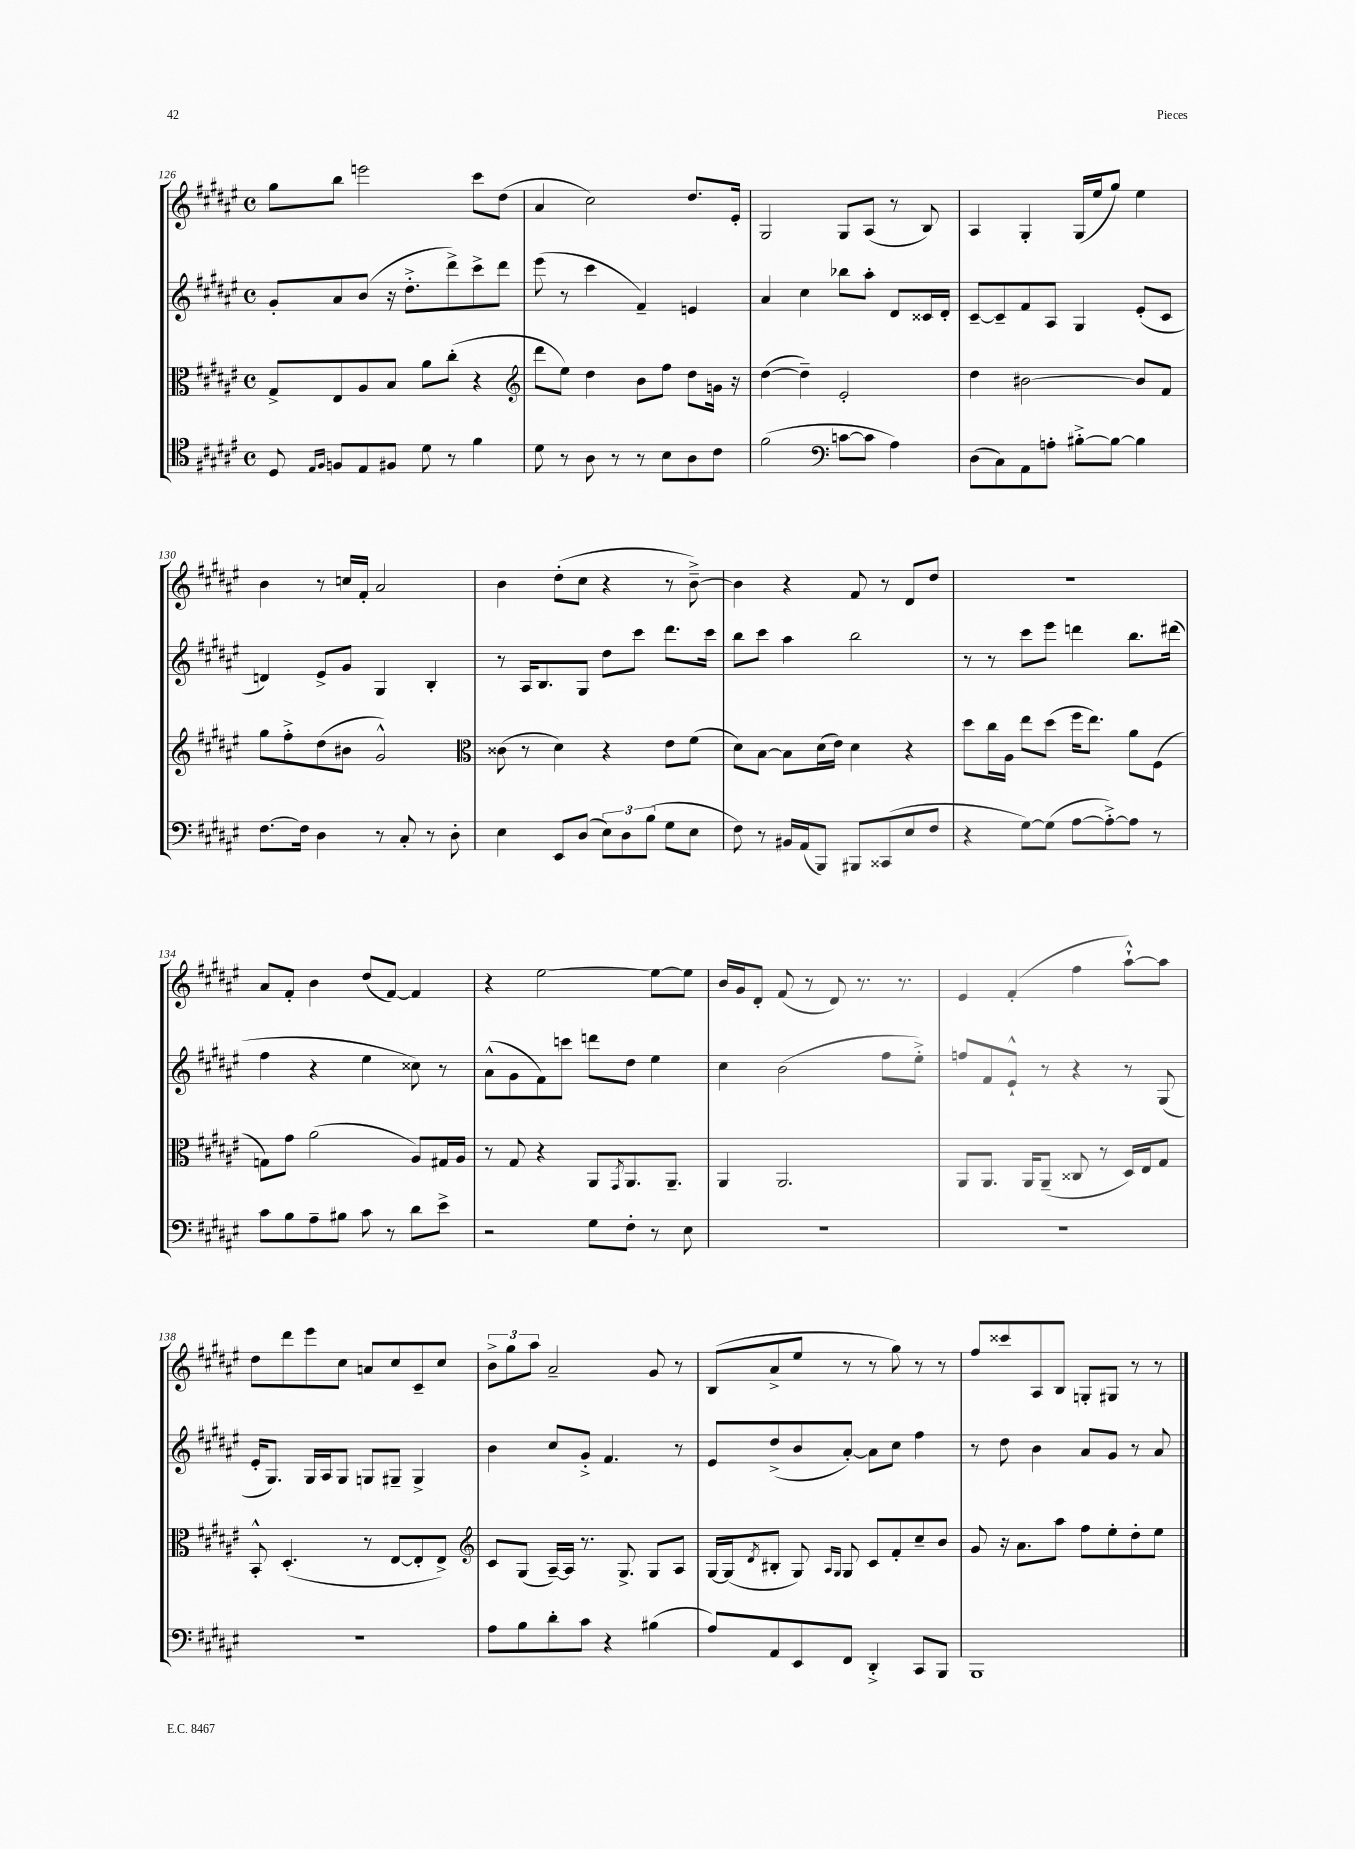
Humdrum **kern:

**kern	**kern	**kern	**kern
*part4	*part3	*part2	*part1
*staff4	*staff3	*staff2	*staff1
*clefC4	*clefC3	*clefG2	*clefG2
*k[f#c#g#d#a#e#]	*k[f#c#g#d#a#e#]	*k[f#c#g#d#a#e#]	*k[f#c#g#d#a#e#]
*M4/4	*M4/4	*M4/4	*M4/4
*met(c)	*met(c)	*met(c)	*met(c)
=126	=126	=126	=126
8D#/	8G#^/L	8g#'/L	8gg#\L
16qqE#/LL	.	.	.
16qqF#/JJ	.	.	.
8Fn/L	8E#/	8a#/	8bb\J
8E#/	8A#/	(8b/J	2eeen\
8F#X/J	8B/J	16r	.
.	.	8.dd#'^\L	.
8d#\	8a#\L	.	.
8r	(8cc#'\J	8ddd#^\)	.
4f#\	4r	8ccc#^\	8ccc#\L
.	.	8ddd#\J	(8dd#\J
=127	=127	=127	=127
*	*clefG2	*	*
8d#\	8ddd#\L	(8eee#\	4a#/
8r	8ee#\J)	8r	.
8A#\	4dd#\	4ccc#\	2cc#\)
8r	.	.	.
8r	8b\L	4f#~/)	.
8B\L	8ff#\J	.	.
8A#\	8dd#\L	4en/	8.dd#/L
8c#\J	16gn\Jk	.	.
.	16r	.	16e#'/Jk
=128	=128	=128	=128
(2f#\	([4dd#\	4a#/	2G#/
.	4dd#~\])	4cc#\	.
*clefF4	*	*	*
[8cn\L	2e#'/	8bb-X\L	8G#/L
8c\J]	.	8aa#'\J	(8A#/J
4A#\)	.	8d#/L	8r
.	.	16c##X/L	8B/)
.	.	16d#'/JJ	.
=129	=129	=129	=129
(8D#\L	4dd#\	[8c#~/L	4A#/
8C#\)	.	8c#~/]	.
8AA#\	[2b#X\	8f#/	4G#'/
8An'\J	.	8A#/J	.
[8B#X'^\L	.	4G#/	(16G#/LL
.	.	.	16ee#/J
8B#\J_	.	.	8gg#/J)
4B#\]	8b#/L]	(8e#'/L	4ee#\
.	8f#/J	8c#/J	.
!!LO:LB:g=z
=130	=130	=130	=130
[8.F#\L	8gg#\L	4dn/)	4b\
.	8ff#'^\	.	.
16F#\Jk]	.	.	.
4D#\	(8dd#\	8e#^/L	8r
.	8b#X\J	8g#/J	16ccn/LL
.	.	.	16f#'/JJ
8r	2g#^^/)	4G#/	2a#/
8C#'/	.	.	.
8r	.	4B'/	.
8D#'\	.	.	.
=131	=131	=131	=131
*	*clefC3	*	*
4E#\	(8c##X\	8r	4b\
.	8r	16A#/KL	.
.	.	8.B/	.
8EE#/L	4d#\)	.	(8dd#'\L
(8D#/J	.	8G#/J	8cc#\J
12E#\L)	4r	8dd#\L	4r
12D#\	.	.	.
.	.	8ccc#\J	.
(12B\J	.	.	.
8G#\L	8e#\L	8.ddd#\L	8r
8E#\J	(8f#\J	.	[8b~^\)
.	.	16ccc#\Jk	.
=132	=132	=132	=132
8F#\)	8d#\L)	8bb\L	4b\]
8r	[8B\J	8ccc#\J	.
16BB#X/LL	8B\L]	4aa#\	4r
(16AA#/J	.	.	.
8BBB/J)	(16d#\L	.	.
.	16e#\JJ)	.	.
8BBB#X/L	4d#\	2bb\	8f#/
(8CC##X/	.	.	8r
8E#/	4r	.	8d#/L
8F#/J	.	.	8dd#/J
=133	=133	=133	=133
4r	8dd#\L	8r	1r
.	16cc#\L	8r	.
.	16A#\JJ	.	.
[8G#\L)	8ee#\L	8ccc#\L	.
(8G#\J]	(8dd#\J	8eee#\J	.
[8A#\L	16ff#\KL	4dddn\	.
.	8.ee#\J)	.	.
8A#'^\_)	.	.	.
8A#\J]	8a#\L	8.bb\L	.
8r	(8F#\J	.	.
.	.	(16ddd#X\Jk	.
!!LO:LB:g=z
=134	=134	=134	=134
8c#\L	8Gn\L)	4ff#\	8a#/L
8B\	8g#\J	.	8f#'/J
8A#~\	(2a#\	4r	4b\
8B#X\J	.	.	.
8c#\	.	4ee#\	(8dd#/L
8r	.	.	[8f#/J)
8d#\L	8A#/L)	8cc##X\)	4f#/]
8e#^\J	16G#X/L	8r	.
.	16A#/JJ	.	.
=135	=135	=135	=135
2r	8r	(8a#^^\L	4r
.	8G#/	8g#\	.
.	4r	8f#\)	[2ee#\
.	.	8cccn\J	.
8G#\L	8AA#/L	8dddn\L	.
.	8qGG#/	.	.
8F#'\J	8.AA#/	8dd#\J	.
8r	.	4ee#\	8ee#\L_
.	8.AA#~/J	.	.
8E#\	.	.	8ee#\J]
=136	=136	=136	=136
1r	4AA#/	4cc#\	16b/LL
.	.	.	16g#/J
.	.	.	8d#'/J
.	2.AA#/	(2b\	(8f#/
.	.	.	8r
.	.	.	8d#/)
.	.	.	8.r
.	.	8ff#\L	.
.	.	.	8.r
.	.	8ee#'^\J)	.
=137	=137	=137	=137
1r	8AA#/L	8ffn/L	4e#/
.	8.AA#/J	8f#/	.
.	.	8e#`^^/J	(4f#'/
.	16AA#/KL	.	.
.	(8AA#~/J	8r	.
.	8C##X/	4r	4ff#\
.	8r	.	.
.	16D#/LL)	8r	[8aa#`^^\L)
.	16E#/J	.	.
.	8G#/J	(8G#/	8aa#\J]
!!LO:LB:g=z
=138	=138	=138	=138
1r	8BB'^^/	16e#'/KL	8dd#\L
.	.	8.G#/J)	.
.	(4.D#'/	.	8ddd#\
.	.	16G#/LL	8eee#\
.	.	16A#/J	.
.	.	8G#/J	8cc#\J
.	8r	8Gn/L	8an/L
.	[8E#/L	8G#X~/J	8cc#/
.	8E#'/]	4G#^/	8c#~/
.	8E#^/J)	.	8cc#/J
=139	=139	=139	=139
*	*clefG2	*	*
8A#\L	8c#/L	4b\	12b^\L
.	.	.	12gg#\
8B\	(8G#/J	.	.
.	.	.	12aa#\J
8d#'\	[16A#~/LL)	8cc#/L	2a#~/
.	16A#/JJ]	.	.
8c#\J	8.r	8g#'^/J	.
4r	.	4.f#/	.
.	8.G#^/	.	.
(4B#X\	8G#/L	.	8g#/
.	8A#/J	8r	8r
=140	=140	=140	=140
8A#/L)	[16G#/LL	8e#/L	(8B/L
.	(16G#/J]	.	.
.	8qd#/	.	.
8AA#/	8B#X'/J	(8dd#^/	8a#^/
8EE#/	8G#/)	8b/	8ee#/J
.	16qqA#/LL	.	.
.	16qqG#/JJ	.	.
8FF#/J	8G#/	[8a#'/J)	8r
4DD#'^/	8c#/L	8a#\L]	8r
.	8f#'/	8cc#\J	8gg#\)
8CC#/L	8cc#~/	4ff#\	8r
8BBB/J	8b/J	.	8r
=141	=141	=141	=141
1BBB	8g#/	8r	8ff#/L
.	16r	8dd#\	8ccc##X/
.	8.a#\L	.	.
.	.	4b\	8A#/
.	8aa#\J	.	8B/J
.	8ff#\L	8a#/L	8Gn'/L
.	8ee#'\	8g#/J	8G#X/J
.	8dd#'\	8r	8r
.	8ee#\J	8a#/	8r
==	==	==	==
*-	*-	*-	*-
